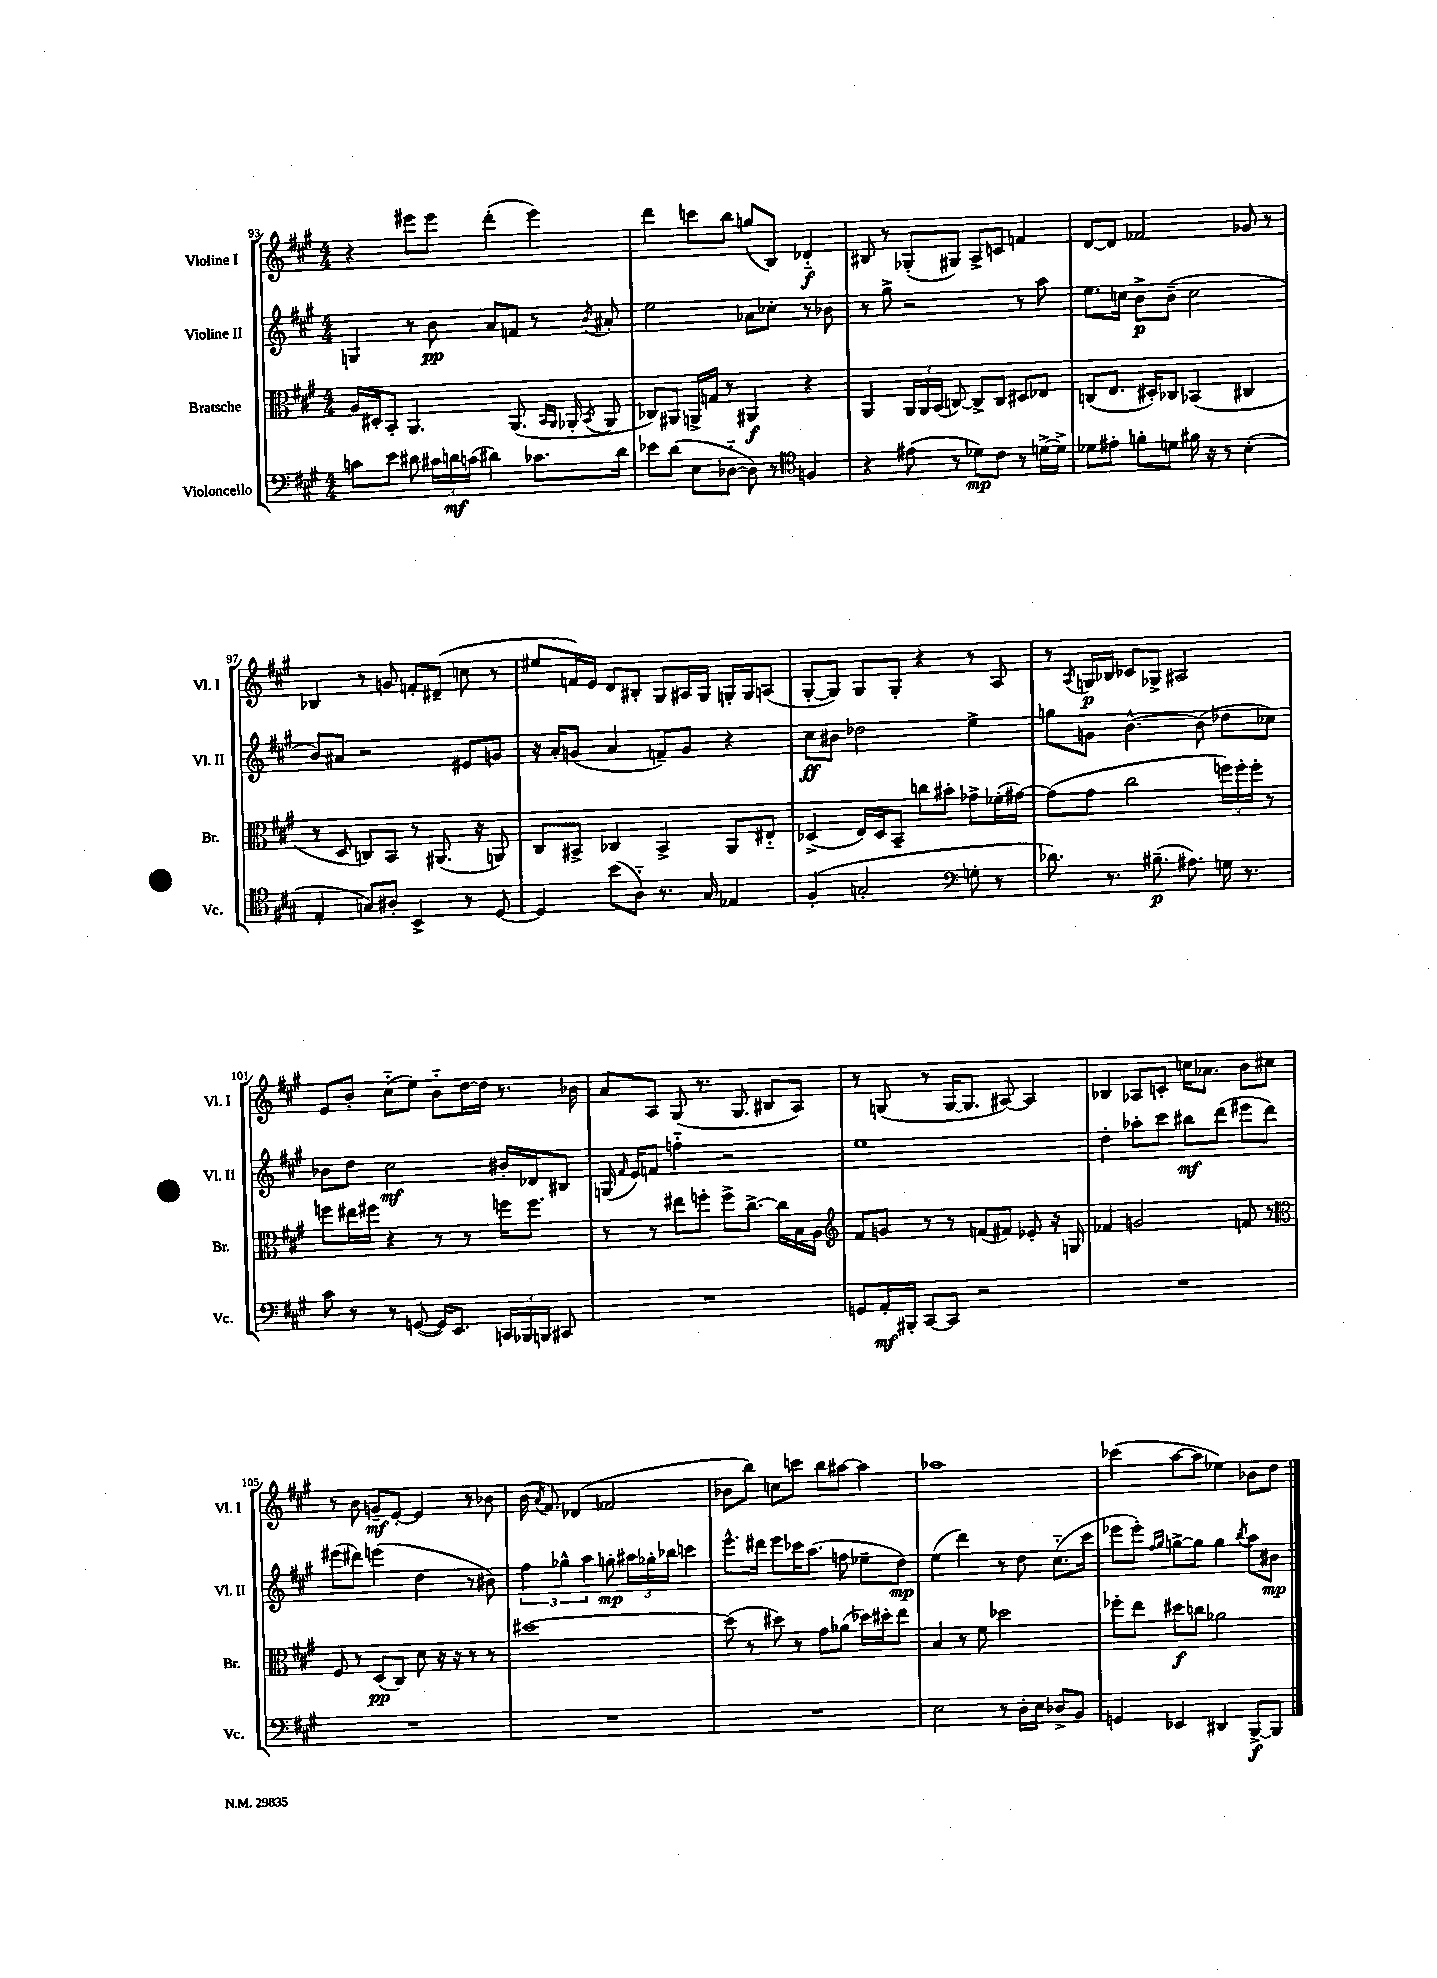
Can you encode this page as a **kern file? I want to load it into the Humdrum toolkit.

**kern	**kern	**kern	**kern
*staff4	*staff3	*staff2	*staff1
*clefF4	*clefC3	*clefG2	*clefG2
*k[f#c#g#]	*k[f#c#g#]	*k[f#c#g#]	*k[f#c#g#]
*M4/4	*M4/4	*M4/4	*M4/4
8c\L	16A/LL	4G/	4r
.	16D#'/J	.	.
8e\J	8BB'/J	.	.
8d#\	4.AA/	8r	8eee#\L
24c#\LL	.	8b\	8eee#\J
24d\	.	.	.
(24c\JJ	.	.	.
4d#\)	.	8a/L	(4ddd'\
.	(8.AA/	8f/J	.
8.c-\L	.	8r	4eee#\)
.	16qqBB/LL	.	.
.	16qqAA/JJ	.	.
.	16AA-'/	.	.
.	8qBB/	8qb/	.
.	8AA-/	8a#'/	.
16d#\Jk	.	.	.
=	=	=	=
8e-\L	8C-/L)	2ee\	4ddd\
(8d\J	8AA#/J	.	.
8E\L	16AA^/LL	.	8ccc\L
.	16G/JJ	.	.
[8D-'~\J	8r	.	8bb\J
8D-\])	4AA#/	8a-\L	(8gg/L
8r	.	8cc-'\J	8B/J)
*clefC4	*	*	*
4F/	4r	8r	4d-'~/
.	.	8b-\	.
=	=	=	=
4r	4AA/	8r	8B#/
.	.	8gg#^\	8r
(8e#\	24AA/LL	2r	(8G-'/L
.	24AA/	.	.
.	(24BB/JJ	.	.
8r	[8C/)	.	8G#/J)
8d-\L)	8C^/]L	.	8A^/L
8c#\J	8C/J	.	8c/J
8r	8D#/L	8r	4f/
[16d^\LL	8E-/J	8aa\	.
16d^\]JJ	.	.	.
=	=	=	=
8d-\L	(8C/L	8.ee\L	[8d/L
8e#'\J	8.E/J	.	8d/]J
.	.	16cc\Jk	.
8f'\L	.	8b^\L	2f-/
.	16D#'/LK)	.	.
8d\J	8C-/J	(8b~\J	.
16f#\	(4BB-/	2cc\	.
16r	.	.	.
8r	.	.	.
(4B'\	4C#/	.	8g-/
.	.	.	8r
=	=	=	=
4E'/	8r	8b/L)	4B-/
.	8D/	8a#/J	.
8G/L)	8C/L)	2r	8r
8A#'/J	8BB/J	.	8g/
4BB^/	8r	.	8f'/L
.	(8.AA#/	.	(8d#~/J
8r	.	8e#/L	8cc\
.	16r	.	.
[8D/	8AA/)	8g/J	8r
=	=	=	=
4D/]	8C#/L	16r	8ee#/L
.	.	16a'/LK	.
.	8BB#^/J	(8g/J	16f/L)
.	.	.	16e/JJ
(8b\L	4C-/	4a/	8d/L
8A'~\J)	.	.	8B#'/J
8.r	4BB#^/	8f~/L)	8G#/L
.	.	8g/J	16A#/L
16G#/	.	.	16G#/JJ
4E-/	8AA/L	4r	16G'/LL
.	.	.	16G/J
.	8E#'~/J	.	(8A/J
=	=	=	=
(4F#'/	(4D-^/	8cc#\L	[8G#'/L
.	.	8b#\J	8G#/]J)
2G'/	16E/LL)	2dd-\	8G#/L
.	16D-/J	.	.
.	8BB~/J	.	8G#'/J
.	8cc\L	.	4r
.	8b#'\J	.	.
*clefF4	*	*	*
8G'\	8g-^\L	4ee^\	8r
8r	(16f-'\L	.	8A/
.	[16g#\JJ)	.	.
=	=	=	=
8.d-\)	(8g#\]L	8gg\L	8r
.	.	.	8qA/
.	8g#\J	8g\J	16G/LL
8.r	.	.	16B-/JJ
.	2cc#\	[4.b^^\	8c-/L
(8.B#~\	.	.	8G-^/J
.	.	.	2A#/
8.A#\)	.	.	.
.	.	(8b\]	.
16G\	24ff\LL)	8dd-\L	.
.	24ff'\	.	.
8.r	.	.	.
.	24ff'\JJ	.	.
.	8r	8cc-\J)	.
=	=	=	=
8c#\	8ff\L	8b-\L	8e/L
8r	16ee#\L	8dd\J	8b'/J
.	16ff#\JJ	.	.
8r	4r	2cc#\	(8cc#'~\L
([8GG/	.	.	8ee\J)
16GG/]LK)	8r	.	8b'~\L
8.EE/J	.	.	.
.	8r	.	[16dd\L
.	.	.	16dd\]JJ
24CC/LL	16ff\LK	16b#'/LL	8.r
24BBB-/	.	.	.
.	8.ff\J	16d-/J	.
24BBB/JJ	.	.	.
8CC#/	.	8B#/J	.
.	.	.	16b-\
=	=	=	=
1r	8r	(16G/	8a/L
.	.	16qqf#/	.
.	.	16e/LK)	.
.	8r	8f/J	8A/J
.	8ee#\L	4ff'~\	(8G#/
.	8ff'\J	.	8.r
.	8ff^\L	2r	.
.	.	.	8.G#/
.	[8.cc#^\J	.	.
.	.	.	8B#/L
.	16cc#\]LL	.	.
.	16B\	.	8A/J)
.	16A\JJ	.	.
=	=	=	=
*	*clefG2	*	*
8GG/L	8f#/L	1ee	8r
16AA'/L	8g/J	.	(8G/
16BBB#'/JJ	.	.	.
[8CC#/L	8r	.	8r
8CC#/]J	8r	.	[16G/LK
.	.	.	8.G/]J
2r	(8f/L	.	.
.	8f#/J)	.	[8A#/)
.	8e-'/	.	4A#/]
.	16r	.	.
.	16G/	.	.
=	=	=	=
1r	4f-/	4dd'\	4B-/
.	2g/	8aa-'\L	8A-/L
.	.	8ccc#\J	8c'/J
.	.	8bb#\L	16cc\LK
.	.	.	8.a-\J
.	.	(8ddd\J	.
.	8f/	8eee#\L	8b\L
.	8r	8ddd\J)	8cc#\J
=	=	=	=
*	*clefC3	*	*
1r	8F#/	(8eee#\L	8r
.	8r	8ddd#\J)	8b\
.	(8D/L	(4eee\	8g~/L
.	8C#/J)	.	[8e'/J
.	8d\	4dd\	4e/]
.	16r	.	.
.	16r	.	.
.	8r	8r	8r
.	8r	8b#\)	8b-\
=	=	=	=
1r	[1dd#	6ff#\	(16b\
.	.	.	8qa/
.	.	.	8.f#/)
.	.	6gg-^^\	.
.	.	.	(4d-/
.	.	6aa\	.
.	.	8gg'\	2f-/
.	.	24aa#\LL	.
.	.	24gg-'\	.
.	.	24bb-\JJ	.
.	.	4ccc\	.
=	=	=	=
1r	(8dd#\]	8.eee^^\L	8b-\L
.	8r	.	8bb\J)
.	.	16ddd#\Jk	.
.	8dd#\)	8eee\L	8cc\L
.	8r	16ccc-\K	8ccc\J
.	.	(8.aa\J	.
.	8g#\L	.	8bb\L
.	(8a-\J	8ff\	[8aa#\J
.	16dd-\LL)	8ee-~\L	4aa#\]
.	16dd#'\J	.	.
.	8ee\J	8dd\J)	.
=	=	=	=
2E\	4B/	(4ee\	1aa-
.	8r	4ddd\)	.
.	8f#\	.	.
8r	2dd-\	8r	.
16D'\LL	.	8dd\	.
16E\JJ	.	.	.
8D-^/L	.	(8.cc#'~\L	.
8BB/J	.	.	.
.	.	16ccc#\Jk	.
=	=	=	=
4GG/	8ff-'\L	8eee-\L	(4ccc-\
.	8ee\J	8eee-'\J)	.
.	.	16qqff#/LL	.
.	.	16qqgg#/JJ	.
4EE-/	8dd#\L	[8gg^\L	[8aa\L
.	8cc\J	8gg\]J	8aa\]J
4DD#/	2a-\	4gg\	4ee-\)
.	.	8qbb/	.
[8BBB^/L	.	8aa\L	8b-\L
8BBB/]J	.	8b#\J	8dd\J
==	==	==	==
*-	*-	*-	*-
